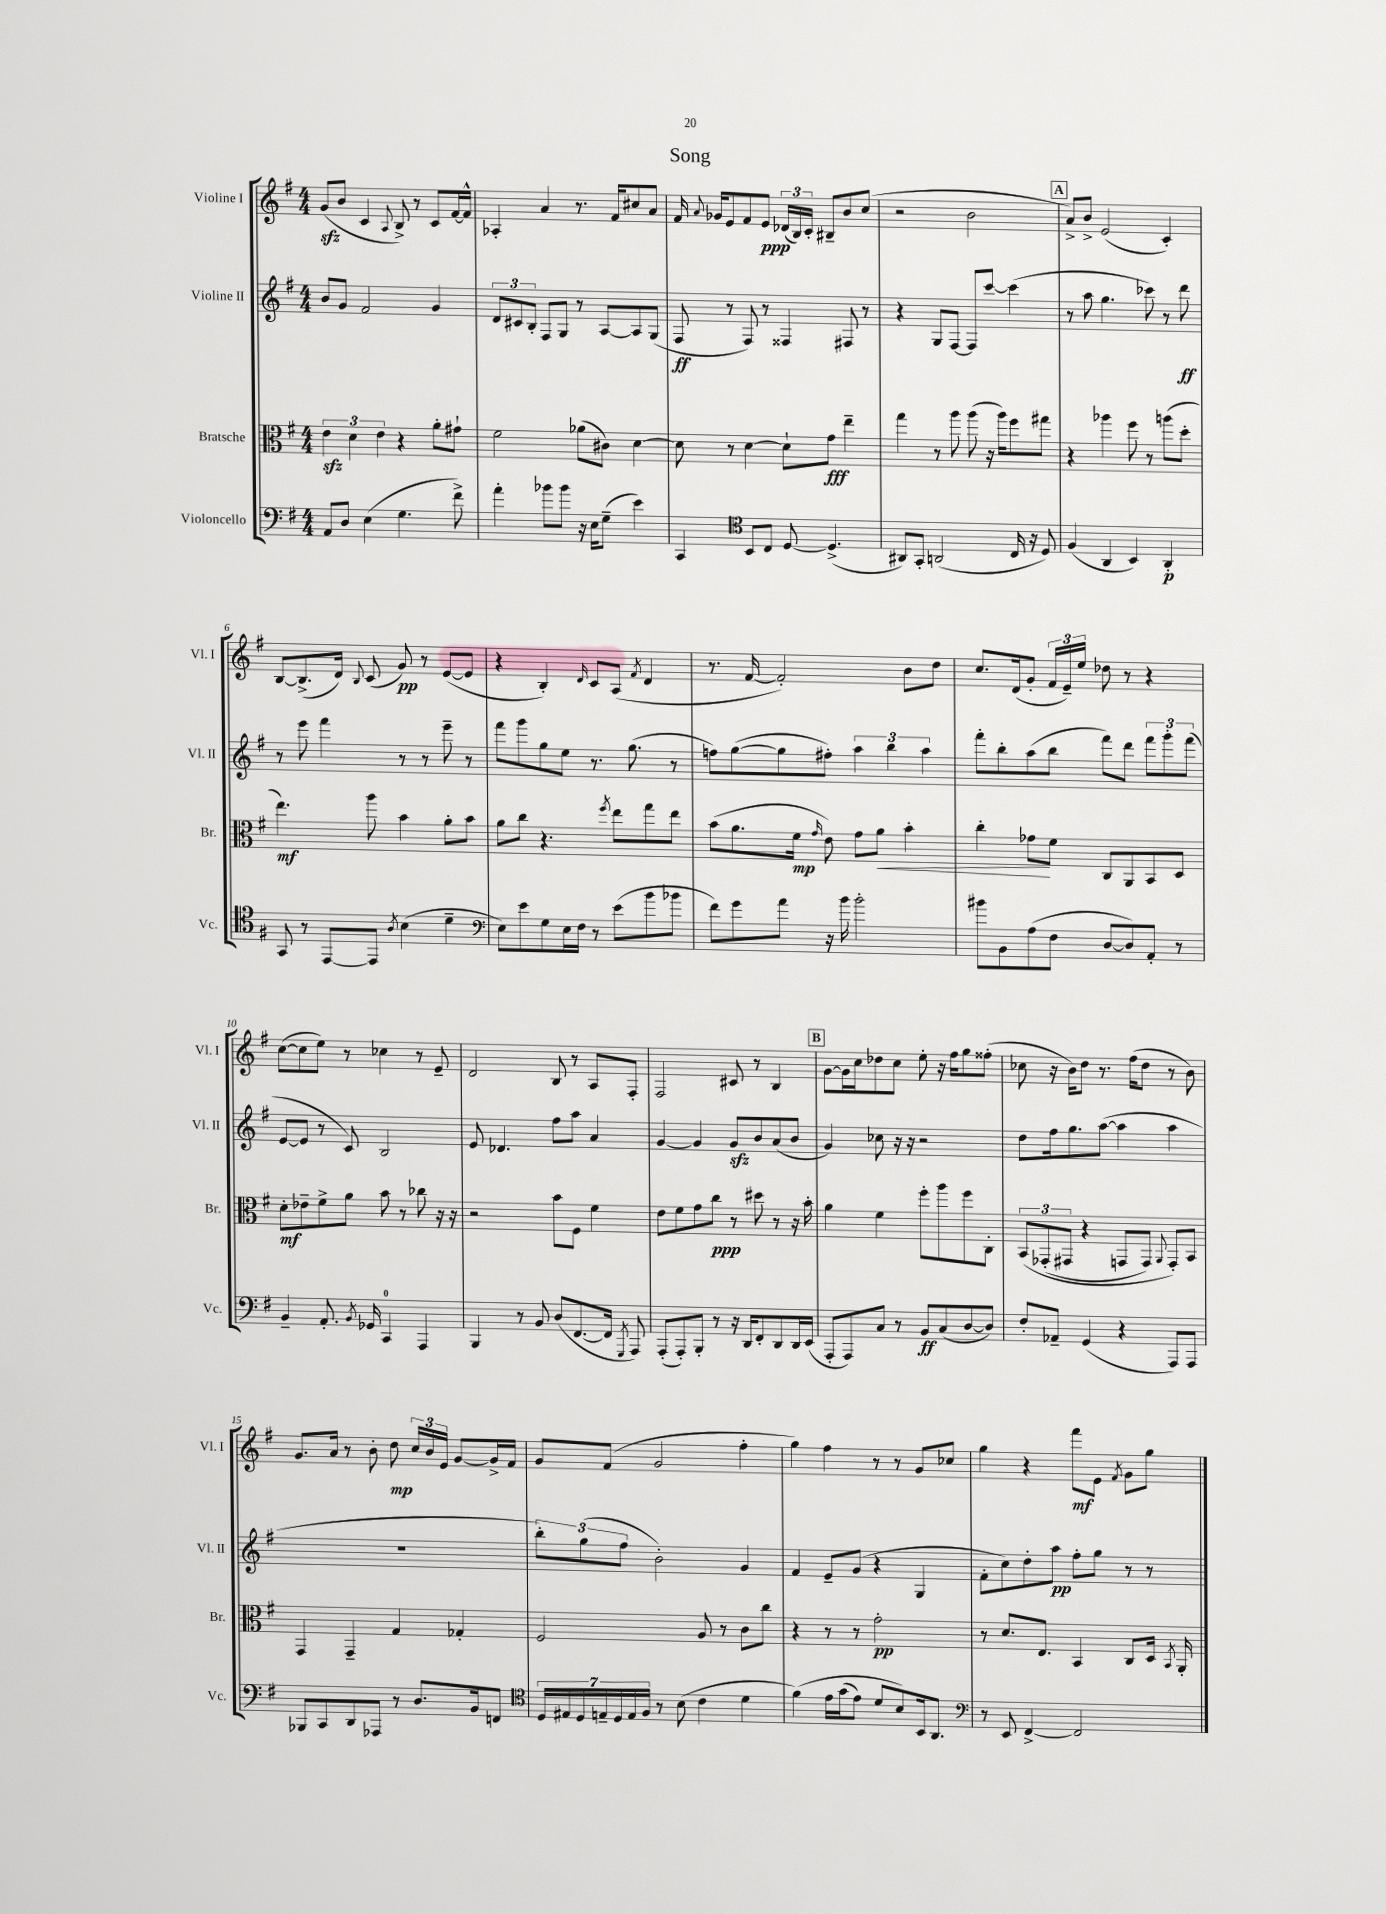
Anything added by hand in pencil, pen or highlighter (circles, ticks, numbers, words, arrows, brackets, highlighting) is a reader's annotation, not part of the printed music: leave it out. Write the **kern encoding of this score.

**kern	**dynam	**kern	**dynam	**kern	**dynam	**kern	**dynam
*part4	*part4	*part3	*part3	*part2	*part2	*part1	*part1
*staff4	*staff4	*staff3	*staff3	*staff2	*staff2	*staff1	*staff1
*I"Violoncello	*	*I"Bratsche	*	*I"Violine II	*	*I"Violine I	*
*I'Vc.	*	*I'Br.	*	*I'Vl. II	*	*I'Vl. I	*
*clefF4	*	*clefC3	*	*clefG2	*	*clefG2	*
*k[f#]	*	*k[f#]	*	*k[f#]	*	*k[f#]	*
*M4/4	*	*M4/4	*	*M4/4	*	*M4/4	*
=1	=1	=1	=1	=1	=1	=1	=1
8AA/L	.	6ezz\	.	8b/L	.	(8gzz/L	.
8D/J	.	.	.	8g/J	.	8b/J	.
.	.	6d\	.	.	.	.	.
(4E\	.	.	.	2f#/	.	4c/	.
.	.	6e\	.	.	.	.	.
.	.	.	.	.	.	8qqA/	.
4.G\	.	4r	.	.	.	8B^/)	.
.	.	.	.	.	.	8r	.
.	.	8a'\L	.	4g/	.	8c/L	.
8f#^\)	.	8g#X`\J	.	.	.	[16f#/L	.
.	.	.	.	.	.	16f#^^/JJ]	.
=2	=2	=2	=2	=2	=2	=2	=2
4a'\	.	2f#\	.	12d/L	.	4A-X'/	.
.	.	.	.	12c#X/	.	.	.
.	.	.	.	12B'/J	.	.	.
8b-X\L	.	.	.	8F#/L	.	4a/	.
8b-\J	.	.	.	8G/J	.	.	.
16r	.	(8a-X\L	.	8r	.	8.r	.
16E\KL	.	.	.	.	.	.	.
(8G~\J	.	8c#X\J)	.	[8A/L	.	.	.
.	.	.	.	.	.	16f#/KL	.
4e\)	.	[4d\	.	8A/]	.	8cc#X/	.
.	.	.	.	(8G/J	.	8a/J	.
=3	=3	=3	=3	=3	=3	=3	=3
4CC/	.	8d\]	.	8F#/	ff	16f#/	.
.	.	.	.	.	.	8qqa/	.
.	.	.	.	.	.	16g-X/KL	.
.	.	8r	.	8r	.	8e/	.
*clefC4	*	*	*	*	*	*	*
8BB/L	.	[4d\	.	8F#/)	.	8f#/	.
8C/J	.	.	.	8r	.	8e/J	ppp
[8D/	.	8d`\L]	.	4F##X/	.	(24d-X/LL	.
.	.	.	.	.	.	24B/)	.
.	.	.	.	.	.	24c'/JJ	.
(4.D^/]	.	8g\J	fff	.	.	8B#X~/L	.
.	.	4ee~\	.	8F#X/	.	8b/	.
.	.	.	.	8r	.	(8cc/J	.
=4	=4	=4	=4	=4	=4	=4	=4
8AA#X/L)	.	4gg\	.	4r	.	2r	.
8GG'/J	.	.	.	.	.	.	.
(2AAn/	.	8r	.	8G/L	.	.	.
.	.	8aa\	.	[8F#/J	.	.	.
.	.	(8aa\	.	8F#/L]	.	2b\	.
.	.	16r	.	[8ccc/J	.	.	.
.	.	16aa\KL)	.	.	.	.	.
16C/	.	8ff#\	.	(4ccc\]	.	.	.
16r	.	.	.	.	.	.	.
8D/)	.	8gg#X\J	.	.	.	.	.
!!LO:REH:place=s1:t=A
=5	=5	=5	=5	=5	=5	=5	=5
(4F#/	.	4r	.	8r	.	8a^/L)	.
.	.	.	.	8aa\	.	8b^/J	.
4AA/	.	4aa-X\	.	4.gg\	.	(2e/	.
4BB/)	.	8ff#\	.	.	.	.	.
.	.	8r	.	8ccc-X\)	.	.	.
4AA'/	p	(8aan\L	.	8r	.	4c'/)	.
.	.	8dd'\J	.	8ddd\	ff	.	.
!!LO:LB:g=z
=6	=6	=6	=6	=6	=6	=6	=6
8GG/	.	4.ee\)	mf	8r	.	[8B/L	.
8r	.	.	.	8eee\	.	(8.B^/]	.
[8EE/L	.	.	.	4fff#\	.	.	.
.	.	.	.	.	.	16d/Jk)	.
.	.	.	.	.	.	8qqB/	.
8EE/J]	.	8aa\	.	.	.	(8c/	.
8qA/	.	.	.	.	.	.	.
(4B\	.	4b\	.	8r	.	8g/)	pp
.	.	.	.	8r	.	8r	.
4d~\	.	8a'\L	.	8eee~\	.	([8e/L	.
.	.	8b\J	.	8r	.	8e/J]	.
=7	=7	=7	=7	=7	=7	=7	=7
*clefF4	*	*	*	*	*	*	*
8E\L)	.	8a\L	.	8fff#\L	.	4r	.
8e\	.	8cc\J	.	8ggg\	.	.	.
8G\	.	4.r	.	8gg\	.	4B'/)	.
16E\L	.	.	.	8ee\J	.	.	.
16F#\JJ	.	.	.	.	.	.	.
.	.	.	.	.	.	16qqd/	.
8r	.	.	.	8.r	.	8c/L	.
.	.	8qff#/	.	.	.	.	.
(8e\L	.	8ee\L	.	.	.	(8A/J	.
.	.	.	.	(8.gg\	.	.	.
.	.	.	.	.	.	8qf#/	.
8b\	.	8gg\	.	.	.	4d/	.
8b-X\J	.	8ee\J	.	8r	.	.	.
=8	=8	=8	=8	=8	=8	=8	=8
8f#\L)	.	(8b\L	.	8ffn\L)	.	8.r	.
8g\	.	8.a\	.	([8gg\	.	.	.
.	.	.	.	.	.	[16f#/	.
8a\J	.	.	.	8gg\]	.	2f#'/])	.
.	.	16f#\Jk	mp	.	.	.	.
.	.	16qqg/	.	.	.	.	.
16r	.	8e\)	.	8ff#X'\J)	.	.	.
16b\	.	.	.	.	.	.	.
2b'\	.	8g\L	.	6aa\	.	.	.
!	!	!	!LO:HP:b	!	!	!	!
.	.	8a\J	<	.	.	.	.
.	.	.	.	6bb\	.	.	.
.	.	4b'\	.	.	.	8b\L	.
.	.	.	.	6aa\	.	.	.
.	.	.	.	.	.	8dd\J	.
=9	=9	=9	=9	=9	=9	=9	=9
8b#X\L	.	4cc'\	.	8fff#'\L	.	8.cc/L	.
8BB\	.	.	.	8bb'\	.	.	.
.	.	.	.	.	.	(16d/k	.
(8A\	.	8g-X\L	.	(8aa\	.	8g'/J	.
8F#\J	.	8f#\J	[	8bb\J	.	24f#/LL	.
.	.	.	.	.	.	24e~/)	.
.	.	.	.	.	.	24ee/JJ	.
[8D/L	.	8C/L	.	8fff#\L)	.	8dd-X\	.
8D/])	.	8AA/	.	8ddd\J	.	8r	.
8AA'/J	.	8BB/	.	12fff#\L	.	4r	.
.	.	.	.	12ggg'\	.	.	.
8r	.	8D/J	.	.	.	.	.
.	.	.	.	(12fff#\J	.	.	.
!!LO:LB:g=z
=10	=10	=10	=10	=10	=10	=10	=10
4BB~/	.	8d'\L	mf	[8e/L	.	([8cc\L	.
.	.	8e-X~\	.	8e/J]	.	8cc\]	.
8.AA'/	.	8f#^\	.	8r	.	8ee\J)	.
.	.	8a\J	.	8c/)	.	8r	.
8qBB/	.	.	.	.	.	.	.
16GG-X/	.	.	.	.	.	.	.
4CC/	.	8b\	.	2B/	.	4cc-X\	.
.	.	8r	.	.	.	.	.
4AAA/	.	8cc-X\	.	.	.	8r	.
.	.	16r	.	.	.	8e~/	.
.	.	16r	.	.	.	.	.
=11	=11	=11	=11	=11	=11	=11	=11
4BBB/	.	2r	.	8e/	.	2d/	.
.	.	.	.	4.d-X/	.	.	.
8r	.	.	.	.	.	.	.
8BB/	.	.	.	.	.	.	.
(8D/L	.	8b\L	.	8ff#\L	.	8B/	.
[8.FF#/	.	8F#\J	.	8aa\J	.	8r	.
.	.	4f#\	.	4a/	.	8A/L	.
16FF#/Jk]	.	.	.	.	.	.	.
8qGGG/	.	.	.	.	.	.	.
8AAA/)	.	.	.	.	.	8F#'/J	.
=12	=12	=12	=12	=12	=12	=12	=12
(8AAA'/L	.	8e\L	.	[4g/	.	2F#/	.
8AAA'/)	.	8f#\	.	.	.	.	.
8BBB'/J	.	8g\	.	4g/]	.	.	.
8r	.	8cc\J	ppp	.	.	.	.
16r	.	8r	.	8gzz/L	.	8c#X/	.
16DD/KL	.	.	.	.	.	.	.
8FF#'/	.	8dd#X\	.	8b/	.	8r	.
8DD/	.	8r	.	(8a/	.	4B/	.
16DD/L	.	16r	.	8b/J	.	.	.
(16EE/JJ	.	16b'\	.	.	.	.	.
!!LO:REH:place=s1:t=B
=13	=13	=13	=13	=13	=13	=13	=13
8AAA'/L	.	4a\	.	4g/)	.	[8g\L	.
8AAA/)	.	.	.	.	.	16g\L]	.
.	.	.	.	.	.	16cc\J	.
8C/J	.	4f#\	.	8cc-X\	.	8dd-X\	.
8r	.	.	.	16r	.	8cc\J	.
.	.	.	.	16r	.	.	.
8BB/L	ff	8ff#'\L	.	2r	.	8ee'\	.
(8C/	.	8aa\	.	.	.	16r	.
.	.	.	.	.	.	16ff#\KL	.
[8D/	.	8ff#\	.	.	.	8gg\	.
8D/J])	.	8C'\J	.	.	.	(8ff##X'\J	.
=14	=14	=14	=14	=14	=14	=14	=14
8F#'/L	.	(12BB/L	.	8dd\L	.	8cc-X\	.
.	.	(12GG-X'/	.	.	.	.	.
8AA-X~/J	.	.	.	16ff#\k	.	16r	.
.	.	12GG#X/J	.	.	.	.	.
.	.	.	.	8.gg\	.	16b\KL)	.
(4GG/	.	4r	.	.	.	8dd\J	.
.	.	.	.	([8aa\J	.	8.r	.
4r	.	8GGn/L	.	4aa\]	.	.	.
.	.	.	.	.	.	(16ff#\KL	.
.	.	8GG/J)	.	.	.	8dd\J	.
.	.	8qqAA/	.	.	.	.	.
8AAA/L)	.	8GG'/L)	.	4aa\	.	8r	.
8AAA/J	.	8BB/J	.	.	.	8b\)	.
!!LO:LB:g=z
=15	=15	=15	=15	=15	=15	=15	=15
8BBB-X/L	.	4GG/	.	1r	.	8.g/L	.
8CC/	.	.	.	.	.	.	.
.	.	.	.	.	.	16a/Jk	.
8DD/	.	4GG~/	.	.	.	8r	.
8AAA-X/J	.	.	.	.	.	8b'\	.
8r	.	4G/	.	.	.	8dd\	mp
8.D/L	.	.	.	.	.	24cc/LL	.
.	.	.	.	.	.	24b/	.
.	.	.	.	.	.	24e/JJ	.
.	.	4G-X'/	.	.	.	[8g/L	.
16BB/k	.	.	.	.	.	.	.
8FFn/J	.	.	.	.	.	16g^/L]	.
.	.	.	.	.	.	16f#/JJ	.
=16	=16	=16	=16	=16	=16	=16	=16
*clefC4	*	*	*	*	*	*	*
28D/LL	.	2F#/	.	12bb'\L)	.	8g/L	.
28E#X/	.	.	.	.	.	.	.
28D/	.	.	.	.	.	.	.
.	.	.	.	(12gg\	.	.	.
28En~/	.	.	.	.	.	.	.
.	.	.	.	.	.	(8f#/J	.
28D/	.	.	.	.	.	.	.
.	.	.	.	12ff#\J	.	.	.
28E/	.	.	.	.	.	.	.
28F#/JJ	.	.	.	.	.	.	.
8r	.	.	.	2b'\)	.	2g/	.
(8B\	.	.	.	.	.	.	.
4c\	.	8A/	.	.	.	.	.
.	.	8r	.	.	.	.	.
4d\	.	8c\L	.	4g/	.	4ff#'\	.
.	.	8cc\J	.	.	.	.	.
=17	=17	=17	=17	=17	=17	=17	=17
(4f#\)	.	4r	.	4f#/	.	4gg\)	.
16e\LL	.	8r	.	8e~/L	.	4ff#\	.
(16g\J	.	.	.	.	.	.	.
8e\J)	.	8r	.	(8g/J	.	.	.
8d/L	.	2g'\	pp	4r	.	8r	.
8B/)	.	.	.	.	.	8r	.
16BB/k	.	.	.	4G/	.	8g/L	.
8.AA/J	.	.	.	.	.	.	.
.	.	.	.	.	.	8cc-X/J	.
=18	=18	=18	=18	=18	=18	=18	=18
*clefF4	*	*	*	*	*	*	*
8r	.	8r	.	8f#'\L	.	4gg\	.
8EE/	.	8.d/L	.	8cc\)	.	.	.
[4FF#^/	.	.	.	8dd'\	.	4r	.
.	.	8.E/J	.	.	.	.	.
.	.	.	.	8aa\J	pp	.	.
2FF#/]	.	4BB/	.	8ff#'\L	.	8fff#\L	mf
.	.	.	.	8gg\J	.	8e\J	.
.	.	.	.	.	.	8qf#/	.
.	.	8C/L	.	8r	.	8g\L	.
.	.	16D/Jk	.	8r	.	8gg\J	.
.	.	8qBB/	.	.	.	.	.
.	.	16AA'/	.	.	.	.	.
==	==	==	==	==	==	==	==
*-	*-	*-	*-	*-	*-	*-	*-
